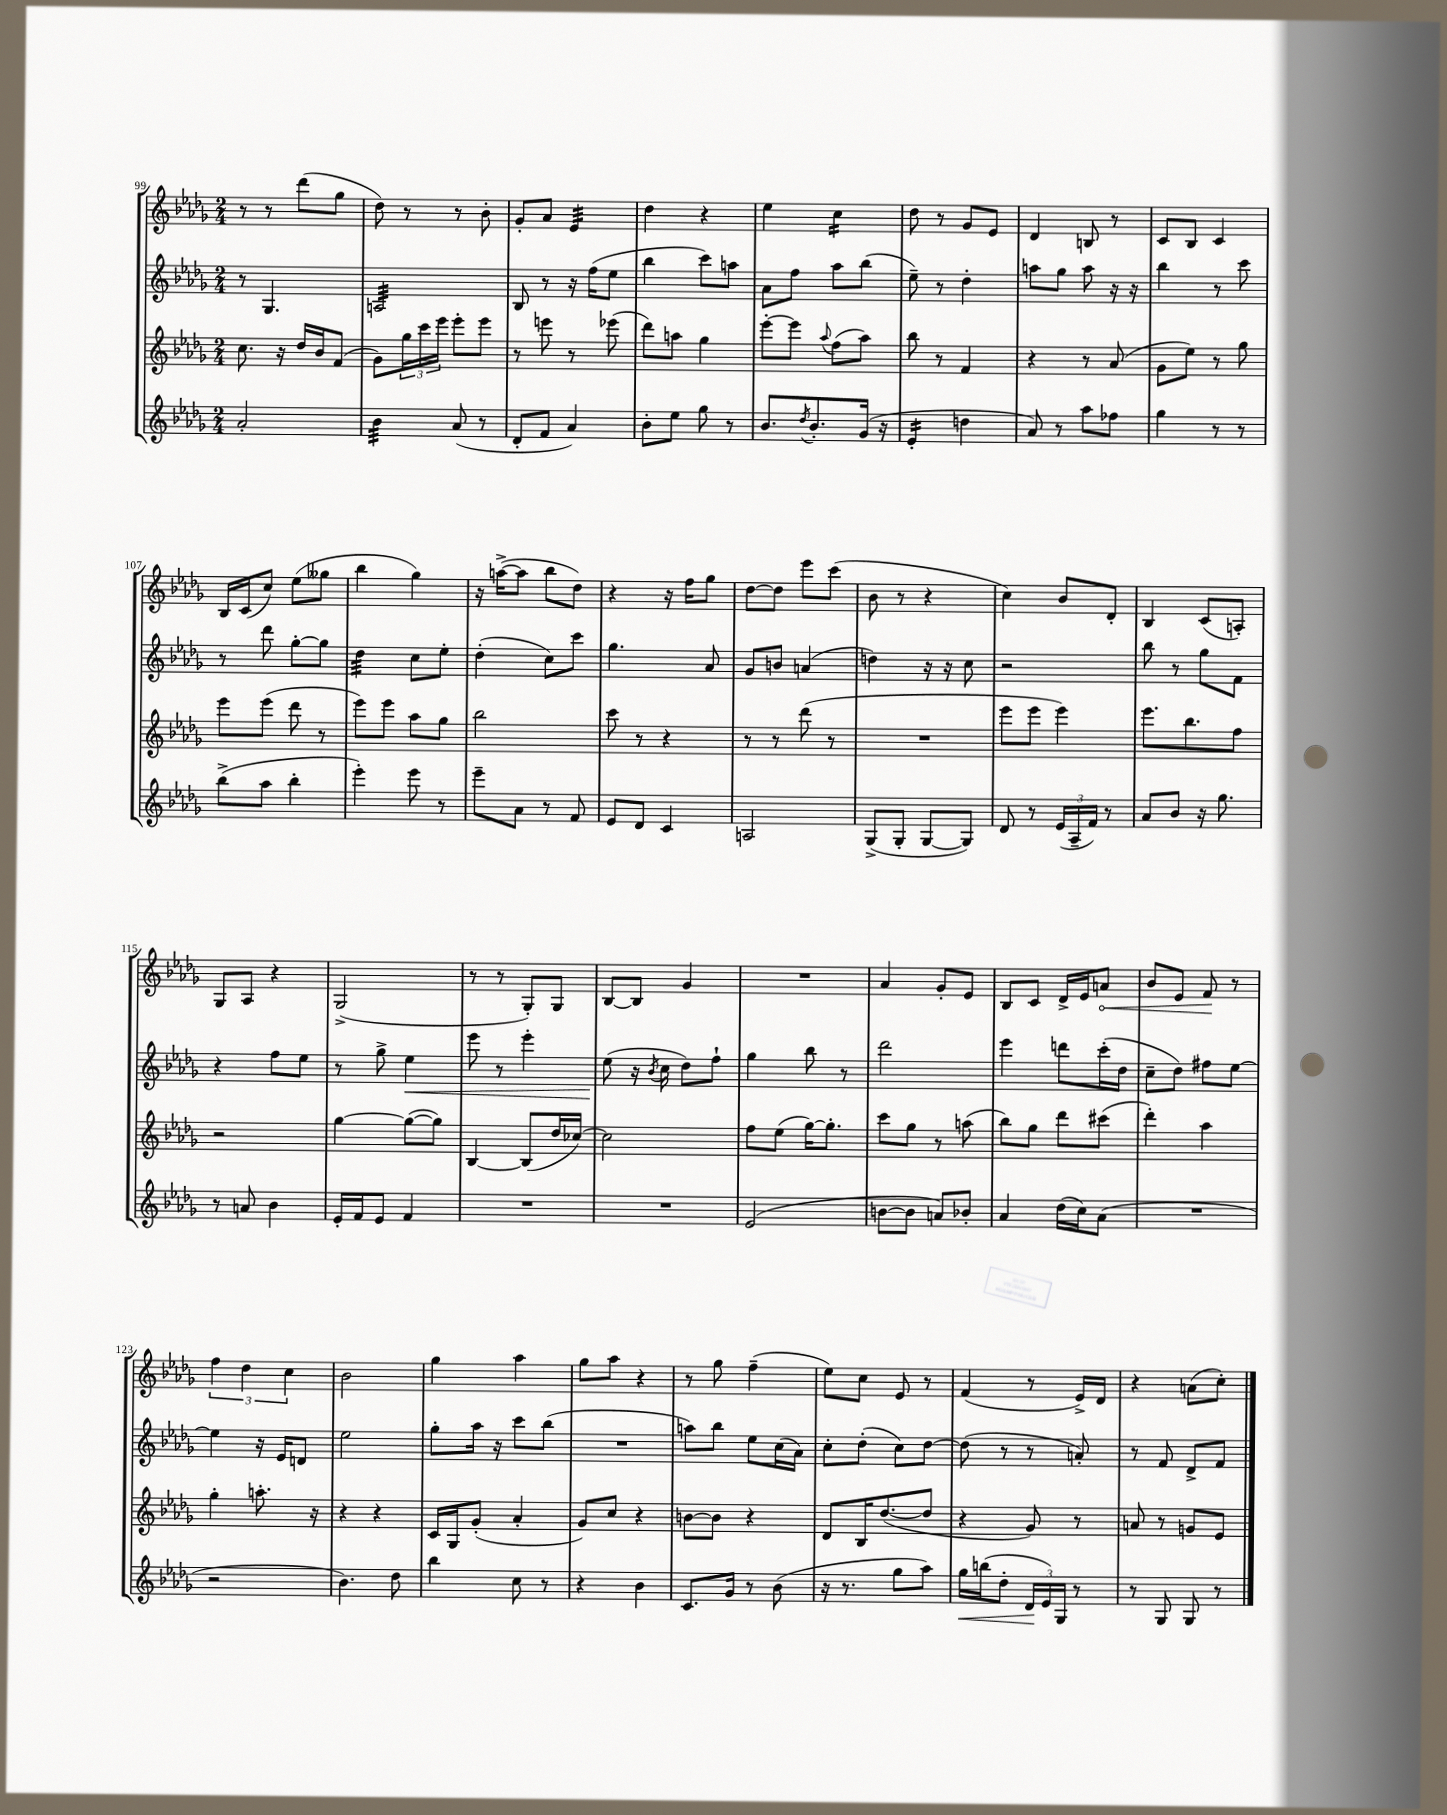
<<
\new StaffGroup <<
\new Staff = "s0" {
    \clef treble \key des \major \numericTimeSignature \time 2/4
    r8 r8 des'''8( ges''8 |
    des''8) r8 r8 bes'8-. |
    ges'8-. aes'8 ees'4:32 |
    des''4 r4 |
    ees''4 c''4:16 |
    des''8 r8 ges'8 ees'8 |
    des'4 b8 r8 |
    c'8 bes8 c'4 |
    bes16 c'16( c''8) ees''8( geses''8 |
    bes''4 ges''4) |
    r16 a''16~->( a''8 bes''8 des''8) |
    r4 r16 f''16 ges''8 |
    des''8~ des''8 ees'''8 c'''8( |
    bes'8 r8 r4 |
    c''4) bes'8 des'8-. |
    bes4 c'8( a8-.) |
    ges8 aes8 r4 |
    ges2->( |
    r8 r8 ges8-.) ges8 |
    bes8~ bes8 ges'4 |
    R2 |
    aes'4 ges'8-. ees'8 |
    bes8 c'8 des'16-> ees'16 \once \override Hairpin.circled-tip = ##t a'8\< |
    bes'8 ees'8 f'8\! r8 |
    \tuplet 3/2 { f''4 des''4 c''4 } |
    bes'2 |
    ges''4 aes''4 |
    ges''8 aes''8 r4 |
    r8 ges''8 f''4--( |
    ees''8) c''8 ees'8 r8 |
    f'4( r8 ees'16->) des'16 |
    r4 a'8( c''8-.) \bar "|." |
}
\new Staff = "s1" {
    \clef treble \key des \major \numericTimeSignature \time 2/4
    r8 ges4. |
    a2:32 |
    bes8 r8 r16 f''16( ees''8 |
    bes''4 c'''8) a''8 |
    aes'8 f''8 aes''8 bes''8( |
    ees''8--) r8 des''4-. |
    a''8 ges''8 a''8 r16 r16 |
    bes''4 r8 c'''8 |
    r8 des'''8 ges''8~-. ges''8 |
    des''4:32 c''8 ees''8-. |
    des''4-.( c''8) c'''8 |
    ges''4. aes'8 |
    ges'8 b'8 a'4( |
    d''4) r16 r16 c''8 |
    r2 |
    bes''8 r8 ges''8 f'8 |
    r4 f''8 ees''8 |
    r8 ges''8-> ees''4\< |
    ees'''8 r8 ees'''4-. |
    ees''8\!( r16 \acciaccatura { bes'8 } c''16 des''8) f''8-! |
    ges''4 bes''8 r8 |
    des'''2 |
    ees'''4 d'''8 c'''16-.( des''16 |
    c''8-- des''8) fis''8 ees''8~ |
    ees''4 r16 ees'16 d'8 |
    ees''2 |
    ges''8-. aes''16 r16 c'''8 bes''8( |
    R2 |
    a''8) bes''8 ees''8 c''16( aes'16) |
    c''8-. des''8-.( c''8) des''8~ |
    des''8( r8 r8 a'8-.) |
    r8 f'8 des'8-> f'8 \bar "|." |
}
\new Staff = "s2" {
    \clef treble \key des \major \numericTimeSignature \time 2/4
    c''8. r16 des''16 bes'16 f'8( |
    ges'8) \tuplet 3/2 { ges''16 c'''16 ees'''16 } ees'''8-. ees'''8 |
    r8 e'''8 r8 ees'''8( |
    des'''8) a''8 ges''4 |
    ees'''8~-. ees'''8 \appoggiatura { aes''8 } f''8( aes''8) |
    bes''8 r8 f'4 |
    r4 r8 aes'8( |
    ges'8 ees''8) r8 ges''8 |
    ees'''8 ees'''8( des'''8 r8 |
    ees'''8) ees'''8 aes''8 ges''8 |
    bes''2 |
    c'''8 r8 r4 |
    r8 r8 des'''8( r8 |
    R2 |
    ees'''8 ees'''8 ees'''4) |
    ees'''8. bes''8. f''8 |
    r2 |
    ges''4~ ges''8~( ges''8) |
    bes4~ bes8( des''16 ces''16~) |
    ces''2 |
    f''8 ees''8( ges''16~) ges''8.-. |
    c'''8 ges''8 r8 a''8( |
    bes''8) ges''8 des'''8 cis'''8( |
    des'''4-.) aes''4 |
    ges''4-. a''8.-. r16 |
    r4 r4 |
    c'16 ges16 ges'8-.( aes'4-. |
    ges'8) c''8 r4 |
    b'8~ b'8 r4 |
    des'8 bes16 des''8.~( des''8 |
    r4 ges'8) r8 |
    a'8 r8 g'8 ees'8 \bar "|." |
}
\new Staff = "s3" {
    \clef treble \key des \major \numericTimeSignature \time 2/4
    aes'2-. |
    bes'4:32 aes'8( r8 |
    des'8-. f'8 aes'4) |
    bes'8-. ees''8 ges''8 r8 |
    bes'8. \acciaccatura { des''8 } bes'8.-. ges'16( r16 |
    ees'4:16-. d''4 |
    aes'8) r8 aes''8 fes''8 |
    ges''4 r8 r8 |
    bes''8->( aes''8 bes''4-. |
    ees'''4-.) ees'''8 r8 |
    ees'''8-- aes'8 r8 f'8 |
    ees'8 des'8 c'4 |
    a2 |
    ges8->( ges8-. ges8~ ges8) |
    des'8 r8 \tuplet 3/2 { ees'16( aes16-- f'16) } r8 |
    aes'8 bes'8 r16 ges''8. |
    r8 a'8 bes'4 |
    ees'16-. f'16 ees'8 f'4 |
    R2 |
    R2 |
    ees'2( |
    b'8~ b'8 a'8) bes'8-. |
    aes'4 des''16( c''16) aes'8( |
    R2 |
    r2 |
    bes'4.) des''8 |
    bes''4 c''8 r8 |
    r4 bes'4 |
    c'8. ges'16 r8 bes'8( |
    r16 r8. ges''8 aes''8) |
    ges''16\< b''16( des''8-. \tuplet 3/2 { des'16\! ees'16) ges16 } r8 |
    r8 ges8 ges8 r8 \bar "|." |
}
>>
>>
\layout { \context { \Score currentBarNumber = #99 } }
